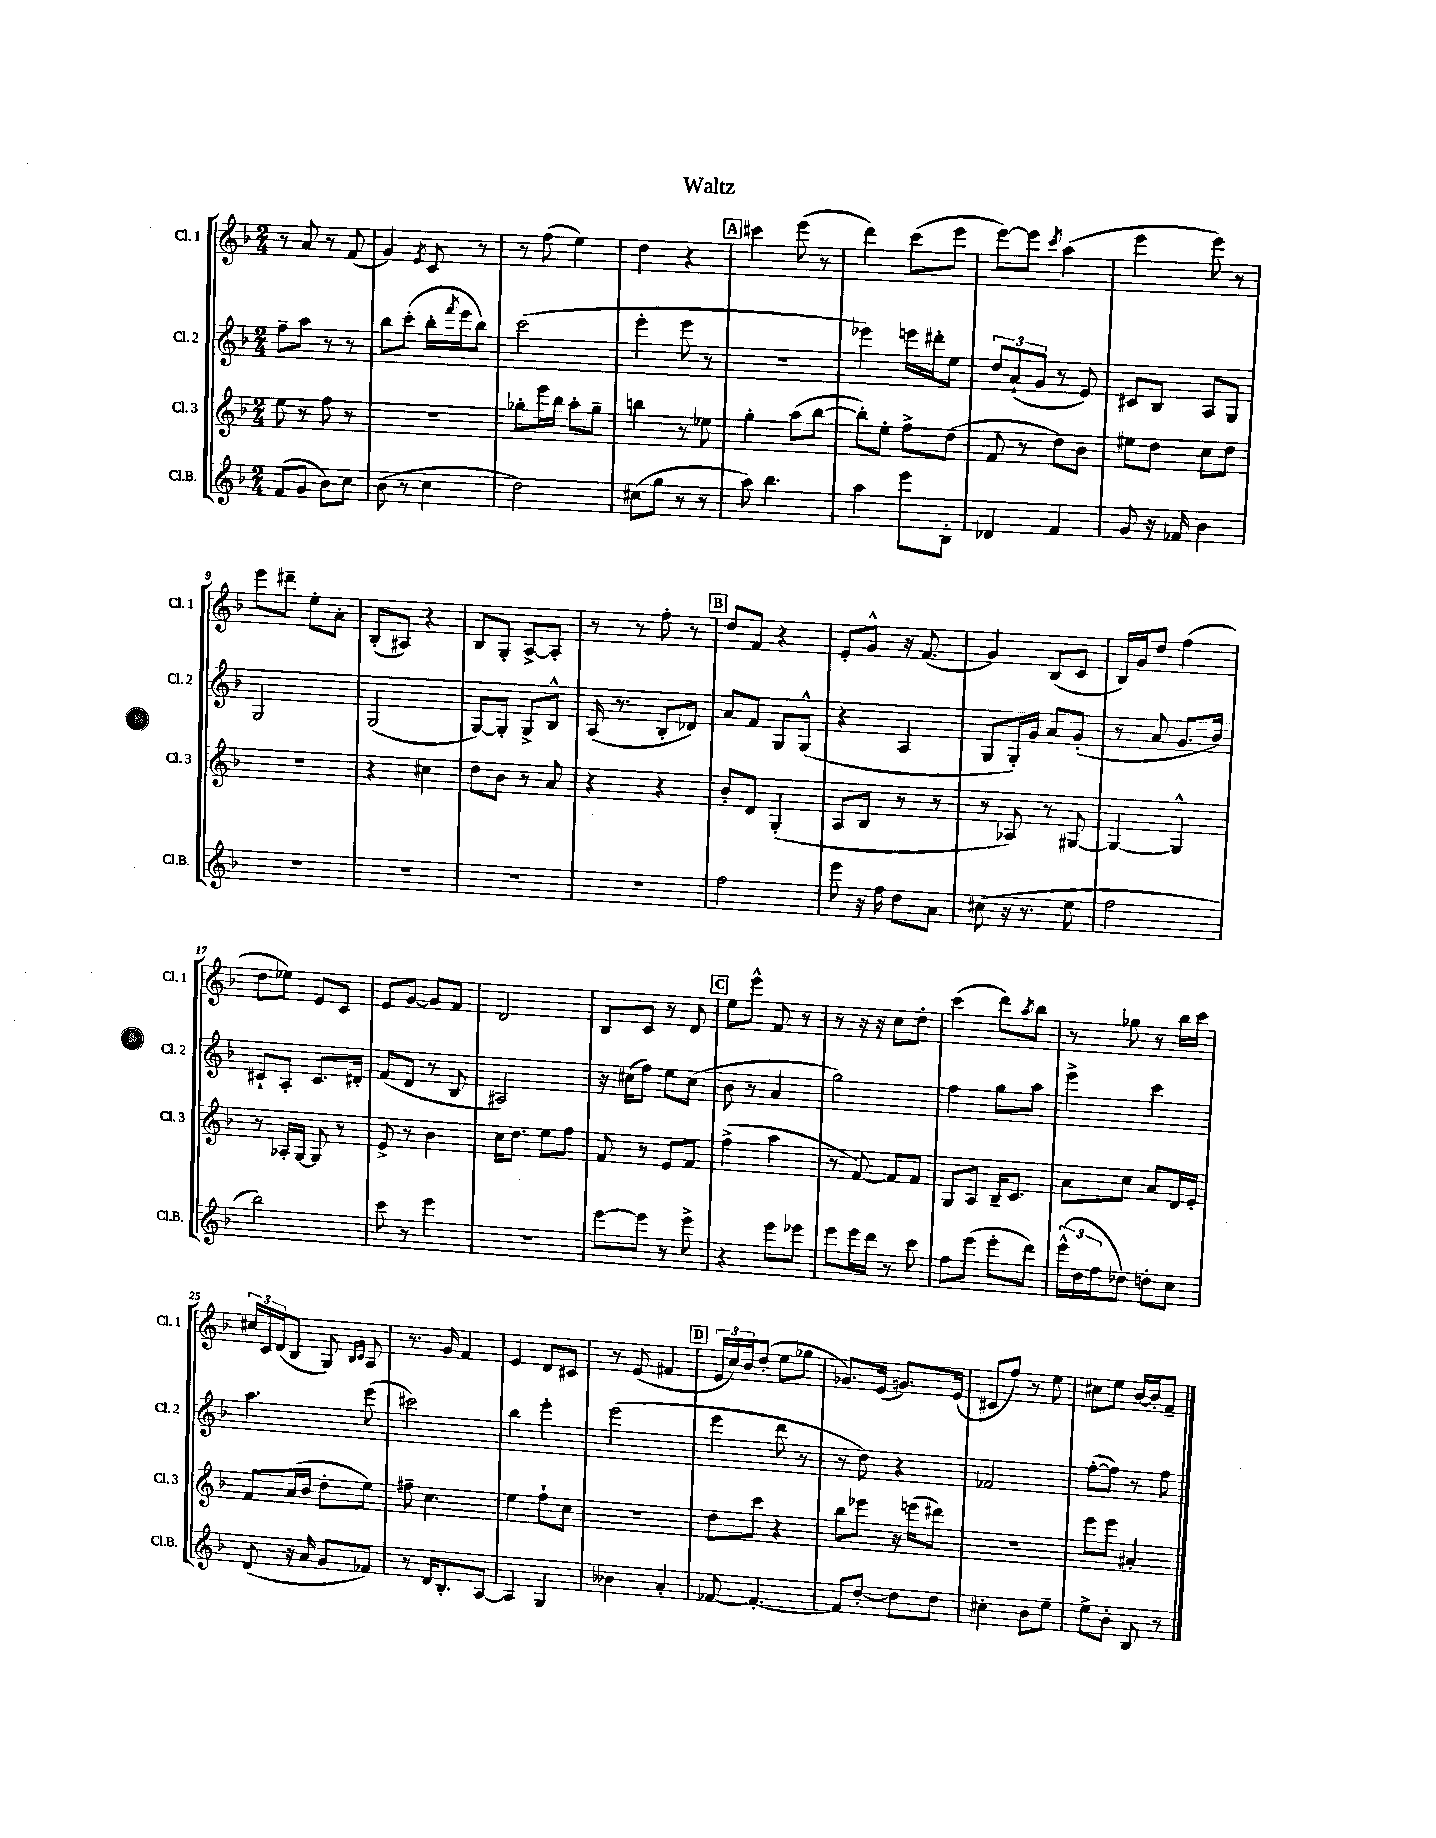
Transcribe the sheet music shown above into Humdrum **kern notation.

**kern	**kern	**kern	**kern
*part4	*part3	*part2	*part1
*staff4	*staff3	*staff2	*staff1
*I"Cl.B.	*I"Cl. 3	*I"Cl. 2	*I"Cl. 1
*I'Cl.B.	*I'Cl. 3	*I'Cl. 2	*I'Cl. 1
*clefG2	*clefG2	*clefG2	*clefG2
*k[b-]	*k[b-]	*k[b-]	*k[b-]
*M2/4	*M2/4	*M2/4	*M2/4
=1	=1	=1	=1
(8f/L	8ee\	8ff~\L	8r
8g/J	8r	8aa\J	8a/
8b-\L)	8ff\	8r	8r
8cc\J	8r	8r	(8f/
=2	=2	=2	=2
(8b-\	2r	8bb-\L	4g/)
8r	.	(8ccc'\J	.
.	.	.	8qe/
4cc\	.	16bb-'\LL	8c/
.	.	8qfff/	.
.	.	16eee\J	.
.	.	8bb-\J)	8r
=3	=3	=3	=3
2dd\)	8gg-X'\L	(2ccc\	8r
.	16eee\L	.	(8ff\
.	16bb-\JJ	.	.
.	8aa'\L	.	4ee\)
.	8gg-~\J	.	.
=4	=4	=4	=4
(8cc#X\L	4bbn\	4eee'\	4dd\
8gg\J	.	.	.
8r	8r	8eee\	4r
8r	8ee-X\	8r	.
!!LO:REH:place=s1:t=A
=5	=5	=5	=5
8aa\)	4gg'\	2r	4ccc#X\
4.bb-\	.	.	.
.	(8aa\L	.	(8eee\
.	[8bb-\J	.	8r
=6	=6	=6	=6
4aa\	8bb-'\L])	4eee-X\)	4ddd\)
.	8ee'\J	.	.
8eee\L	8ff^\L	16eeen\LL	(8ccc\L
.	.	16ddd#X'\J	.
8B-'\J	(8dd\J	8ee\J	8eee\J
=7	=7	=7	=7
4d-X/	8f/	12dd/L	[8eee\L)
.	.	(12a`/	.
.	8r	.	8eee\J]
.	.	12g/J	.
.	.	.	8qccc/
4f/	8dd\L)	8r	(4aa\
.	8b-\J	8e/)	.
=8	=8	=8	=8
8g/	8ee#X\L	8c#X/L	4eee\
16r	8dd\J	8B-/J	.
16f-X/	.	.	.
4b-\	8cc\L	8A/L	8eee\)
.	8dd\J	8G/J	8r
!!LO:LB:g=z
=9	=9	=9	=9
2r	2r	2G/	8eee\L
.	.	.	8ddd#X~\J
.	.	.	8ee'\L
.	.	.	8a'\J
=10	=10	=10	=10
2r	4r	(2G/	(8B-'/L
.	.	.	8A#X/J)
.	4cc#X\	.	4r
=11	=11	=11	=11
2r	8dd\L	[8G/L)	8B-/L
.	8b-\J	8G'/J]	8G'/J
.	8r	8G^/L	[8A^/L
.	8a/	8B-^^/J	8A'/J]
=12	=12	=12	=12
2r	4r	(16A/	8r
.	.	8.r	.
.	.	.	8r
.	4r	8B-'/L	8ff'\
.	.	8d-X/J)	8r
!!LO:REH:place=s1:t=B
=13	=13	=13	=13
2ff\	8b-'/L	8a/L	8dd/L
.	8d/J	8f/J	8f/J
.	(4G'/	8G/L	4r
.	.	(8G^^/J	.
=14	=14	=14	=14
8eee\	8A/L	4r	8e'/L
16r	8B-/J	.	8g^^/J
16ff\	.	.	.
8dd\L	8r	4A/	16r
.	.	.	(8.f/
8a\J	8r	.	.
=15	=15	=15	=15
(8cc#X\	8r	8G/L	4g/)
16r	8A-X/)	16G'/L)	.
8.r	.	16g/JJ	.
.	8r	8a/L	(8B-/L
8ee\	[8G#X/	(8g'/J	8c/J
=16	=16	=16	=16
2ff\	4G#/_	8r	16B-/LL)
.	.	.	16g/J
.	.	8a/	8dd/J
.	4G#^^/]	8.g/L	(4ff\
.	.	16b-/Jk)	.
!!LO:LB:g=z
=17	=17	=17	=17
2bb-\)	8r	8c#X`/L	8dd\L
.	16A-X'/LL	8A'/J	8ee-X\J)
.	[16G/JJ	.	.
.	8G/]	8.c#/L	8e/L
.	8r	.	8c/J
.	.	16d#X'/Jk	.
=18	=18	=18	=18
8ccc\	8e^/	(8f/L	8e/L
8r	8r	8d/J	[8g/J
4eee\	4b-\	8r	8g/L]
.	.	8B-/	8f/J
=19	=19	=19	=19
2r	16cc\KL	2A#X/)	2d/
.	8.dd\J	.	.
.	8ee\L	.	.
.	8ff\J	.	.
=20	=20	=20	=20
[8eee\L	8f/	16r	8B-/L
.	.	(16cc#X\KL	.
8eee\J]	8r	8ff\J)	8c/J
8r	8e/L	8ee\L	8r
8eee^\	8f/J	(8cc#\J	8d/
!!LO:REH:place=s1:t=C
=21	=21	=21	=21
4r	(4ff^\	8b-\	8ee\L
.	.	8r	8eee^^\J
8eee\L	4aa\	4a/	8f/
8eee-X\J	.	.	8r
=22	=22	=22	=22
8eee\L	8r	2gg\)	8r
16eee\L	[8f/)	.	16r
16ddd\JJ	.	.	16r
8r	8f/L]	.	8cc\L
8ccc\	8f/J	.	8dd'\J
=23	=23	=23	=23
8ff\L	8G/L	4ff\	(4ccc\
(8eee\J	8A/J	.	.
8eee'\L	16B-~/KL	8gg\L	8ddd\L)
.	8.c/J	.	.
.	.	.	8qaa/
8ddd\J)	.	8aa\J	8bb-\J
=24	=24	=24	=24
(24eee^^\LL	8a\L	4eee^\	8r
24dd\	.	.	.
24ff\J	.	.	.
8dd-X\J)	8cc\J	.	8gg-X\
8ddn'\L	8a/L	4ccc\	8r
8cc\J	16d/L	.	16bb-\LL
.	16e'/JJ	.	16ccc\JJ
!!LO:LB:g=z
=25	=25	=25	=25
(8d/	8f/L	4.aa\	24cc#X/LL
.	.	.	24c/
.	.	.	(24d/J
16r	(16a/L	.	8B-/J
16a/	16b-/JJ	.	.
8g/L	8dd'\L	.	8G/)
.	.	.	16qqB-/LL
.	.	.	16qqc/JJ
8f-X/J)	8ee\J)	(8eee\	8A/
=26	=26	=26	=26
8r	8ff#X~\	2ccc#X\)	8.r
16d/KL	4.cc\	.	.
8.B-'/	.	.	16g/
.	.	.	4f/
[8A/J	.	.	.
=27	=27	=27	=27
4A/]	4ee\	4bb-\	4e/
4G/	8ff`\L	4eee'\	8d/L
.	8cc\J	.	8c#X/J
=28	=28	=28	=28
4b--X\	2r	(2eee\	8r
.	.	.	(8e/
4a'/	.	.	4f#X/
!!LO:REH:place=s1:t=D
=29	=29	=29	=29
[8f-X/	8dd\L	4eee\	24e/LL
.	.	.	24cc/)
.	.	.	24b-/J
4.f-'/_	8ccc\J	.	(8dd'/J
.	4r	8ddd\	8ee\L
.	.	8r	8gg-X\J
=30	=30	=30	=30
8f-/L]	8bb-\L	8r	8.g-X/L)
[8dd'/J	8eee-X\J	8dd\)	.
.	.	.	(16e/Jk
8dd\L]	16r	4r	8.gn/L)
.	(16eeen\KL	.	.
8dd\J	8ddd#X\J)	.	.
.	.	.	(16e/Jk
=31	=31	=31	=31
4cc#X'\	2r	2f-X/	8c#X/L
.	.	.	8ff/J)
8b-\L	.	.	8r
8ee~\J	.	.	8ee\
=32	=32	=32	=32
8ee^\L	8eee\L	([8ff'\L	8cc#X\L
8b-'\J	8eee\J	8ff\J])	8ee\J
8B-/	4a#X'/	8r	[16b-/LL
.	.	.	16b-'/J]
8r	.	8ff\	8f~/J
==	==	==	==
*-	*-	*-	*-
